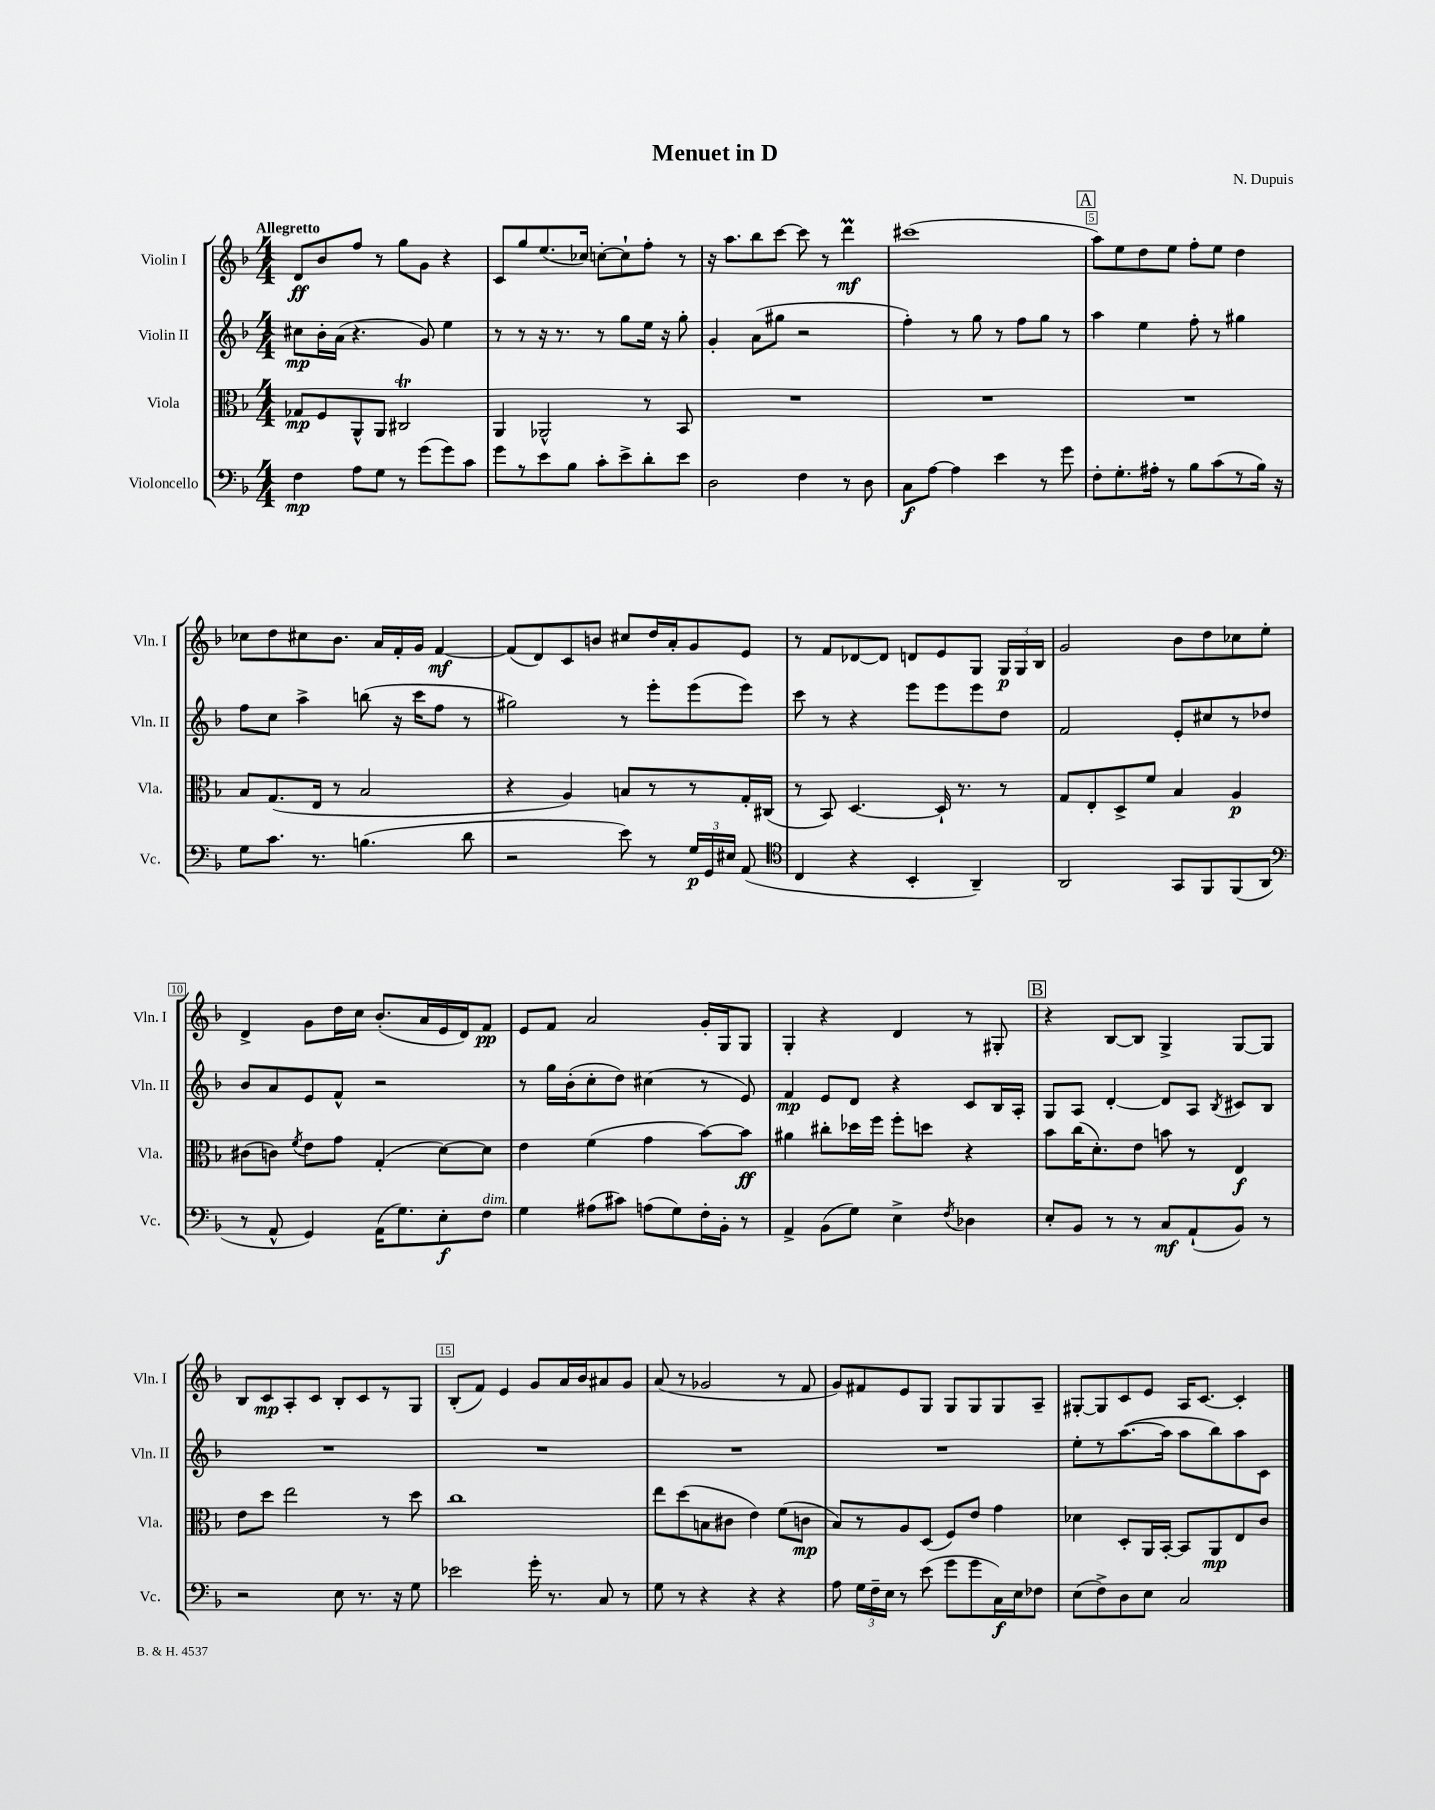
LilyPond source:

\header { title = "Menuet in D" composer = "N. Dupuis" }
<<
\new StaffGroup <<
\new Staff = "s0" \with { instrumentName = "Violin I" shortInstrumentName = "Vln. I" } {
    \clef treble \key f \major \numericTimeSignature \time 4/4 \tempo "Allegretto"
    \autoBeamOff d'8[\ff bes'8 f''8] r8 g''8[ g'8] r4 |
    c'8[ g''8 e''8.( ces''16]) c''8[~-. c''8-! f''8]-. r8 |
    r16 a''8.[ bes''8 c'''8]~ c'''8 r8 d'''4\prall\mf |
    cis'''1( |
    \mark \markup { \box "A" } a''8[) e''8 d''8 e''8] f''8[-. e''8] d''4 |
    ces''8[ d''8 cis''8 bes'8.] a'16[ f'16-. g'16] f'4~\mf |
    f'8[( d'8) c'8 b'8] cis''8[ d''16 a'16-. g'8 e'8] |
    r8 f'8[ des'8~ des'8] d'8[ e'8 g8] \tuplet 3/2 { g16[\p g16 bes16] } |
    g'2 bes'8[ d''8 ces''8 e''8]-. |
    d'4-> g'8[ d''16 c''16] bes'8.[-.( a'16 e'16 d'16) f'8]\pp |
    e'8[ f'8] a'2 g'16[-. g16 g8] |
    g4-. r4 d'4 r8 gis8-. |
    \mark \markup { \box "B" } r4 bes8[~ bes8] g4-> g8[~ g8] |
    bes8[ c'8\mp a8-. c'8] bes8[-. c'8 r8 g8] |
    bes8[-.( f'8]) e'4 g'8[ a'16 bes'16 ais'8 g'8] |
    a'8( r8 ges'2 r8 f'8 |
    g'8[) fis'8 e'8 g8] g8[ g8 g8 a8]-- |
    gis8[~-. gis8 c'8 e'8] a16[ c'8.]~ c'4-. \bar "|." |
}
\new Staff = "s1" \with { instrumentName = "Violin II" shortInstrumentName = "Vln. II" } {
    \clef treble \key f \major \numericTimeSignature \time 4/4
    \autoBeamOff cis''8[\mp bes'16-. a'16]( r4. g'8) e''4 |
    r8 r8 r16 r8. r8 g''8[ e''16] r16 g''8-. |
    g'4-. a'8[( gis''8] r2 |
    f''4-.) r8 g''8 r8 f''8[ g''8] r8 |
    \mark \markup { \box "A" } a''4 e''4 f''8-. r8 gis''4 |
    f''8[ c''8] a''4-> b''8( r16 c'''16[ f''8] r8 |
    gis''2) r8 e'''8[-. e'''8( e'''8]) |
    c'''8 r8 r4 e'''8[ e'''8 e'''8 d''8] |
    f'2 e'8[-. cis''8 r8 des''8] |
    bes'8[ a'8 e'8 f'8]-^ r2 |
    r8 g''16[ bes'16-.( c''8-. d''8]) cis''4( r8 e'8) |
    f'4\mp e'8[ d'8] r4 c'8[ bes16 a16]-. |
    \mark \markup { \box "B" } g8[ a8] d'4~-. d'8[ a8] \acciaccatura { bes8 } cis'8[ bes8] |
    R1 |
    R1 |
    R1 |
    R1 |
    e''8[-. r8 a''8.~( a''16] a''8[ bes''8) a''8 c'8] \bar "|." |
}
\new Staff = "s2" \with { instrumentName = "Viola" shortInstrumentName = "Vla." } {
    \clef alto \key f \major \numericTimeSignature \time 4/4
    \autoBeamOff ges8[\mp f8 a,8-^ a,8] cis2\trill |
    a,4 aes,2-^ r8 bes,8 |
    R1 |
    R1 |
    \mark \markup { \box "A" } R1 |
    bes8[ g8.( e16] r8 bes2 |
    r4 a4) b8[ r8 r8 g16-. cis16]( |
    r8 bes,8) d4.~ d16-! r8. r8 |
    g8[ e8-. d8-> f'8] bes4 a4\p |
    cis'8[( c'8]) \acciaccatura { f'8 } e'8[ g'8] g4-.( d'8[~) d'8] |
    e'4 f'4( g'4 bes'8[~) bes'8]\ff |
    ais'4 cis''8[-. des''16 f''16] f''8[-. d''8] r4 |
    \mark \markup { \box "B" } bes'8[ c''16( d'8.-.) e'8] b'8 r8 e4\f |
    e'8[ d''8] e''2 r8 d''8 |
    c''1 |
    e''8[ d''8( b8 cis'8] e'4) f'8[( c'8]\mp |
    bes8[) r8 a8 d8]( f8[) e'8] g'4 |
    des'4 d8[-. a,16 bes,16]~-. bes,8[ a,8\mp e8 c'8] \bar "|." |
}
\new Staff = "s3" \with { instrumentName = "Violoncello" shortInstrumentName = "Vc." } {
    \clef bass \key f \major \numericTimeSignature \time 4/4
    \autoBeamOff f4\mp a8[ g8] r8 g'8[( g'8) c'8] |
    g'8[ r8 e'8 bes8] c'8[-. e'8-> d'8-. e'8] |
    d2 f4 r8 d8 |
    c8[\f a8]~ a4 e'4 r8 g'8 |
    \mark \markup { \box "A" } f8[-. g8.-. ais16]-. r8 bes8[ c'8( r8 bes16]) r16 |
    g8[ c'8.] r8. b4.( d'8 |
    r2 e'8) r8 \tuplet 3/2 { g16[\p g,16 eis16] } a,8( |
    \clef tenor c4 r4 bes,4-. a,4--) |
    a,2 g,8[ f,8 f,8( a,8] |
    \clef bass r8 a,8-^ g,4) a,16[( g8.) e8-.\f f8]^\markup { \italic "dim." } |
    g4 ais8[( cis'8]) a8[( g8) f16-. bes,16]-. r8 |
    a,4-> bes,8[( g8]) e4-> \acciaccatura { f8 } des4 |
    \mark \markup { \box "B" } e8[-. bes,8] r8 r8 c8[\mf a,8-!( bes,8]) r8 |
    r2 e8 r8. r16 g8 |
    ees'2 g'16-. r8. c8 r8 |
    g8 r8 r4 r4 r4 |
    a8 \tuplet 3/2 { g16[ f16-- e16] } r8 e'8( g'8[ g'8 c16\f) e16 fes8] |
    e8[( f8->) d8 e8] c2 \bar "|." |
}
>>
>>
\layout { \context { \Score \override BarNumber.break-visibility = ##(#f #t #t) barNumberVisibility = #(every-nth-bar-number-visible 5) \override BarNumber.stencil = #(make-stencil-boxer 0.1 0.3 ly:text-interface::print) } }
